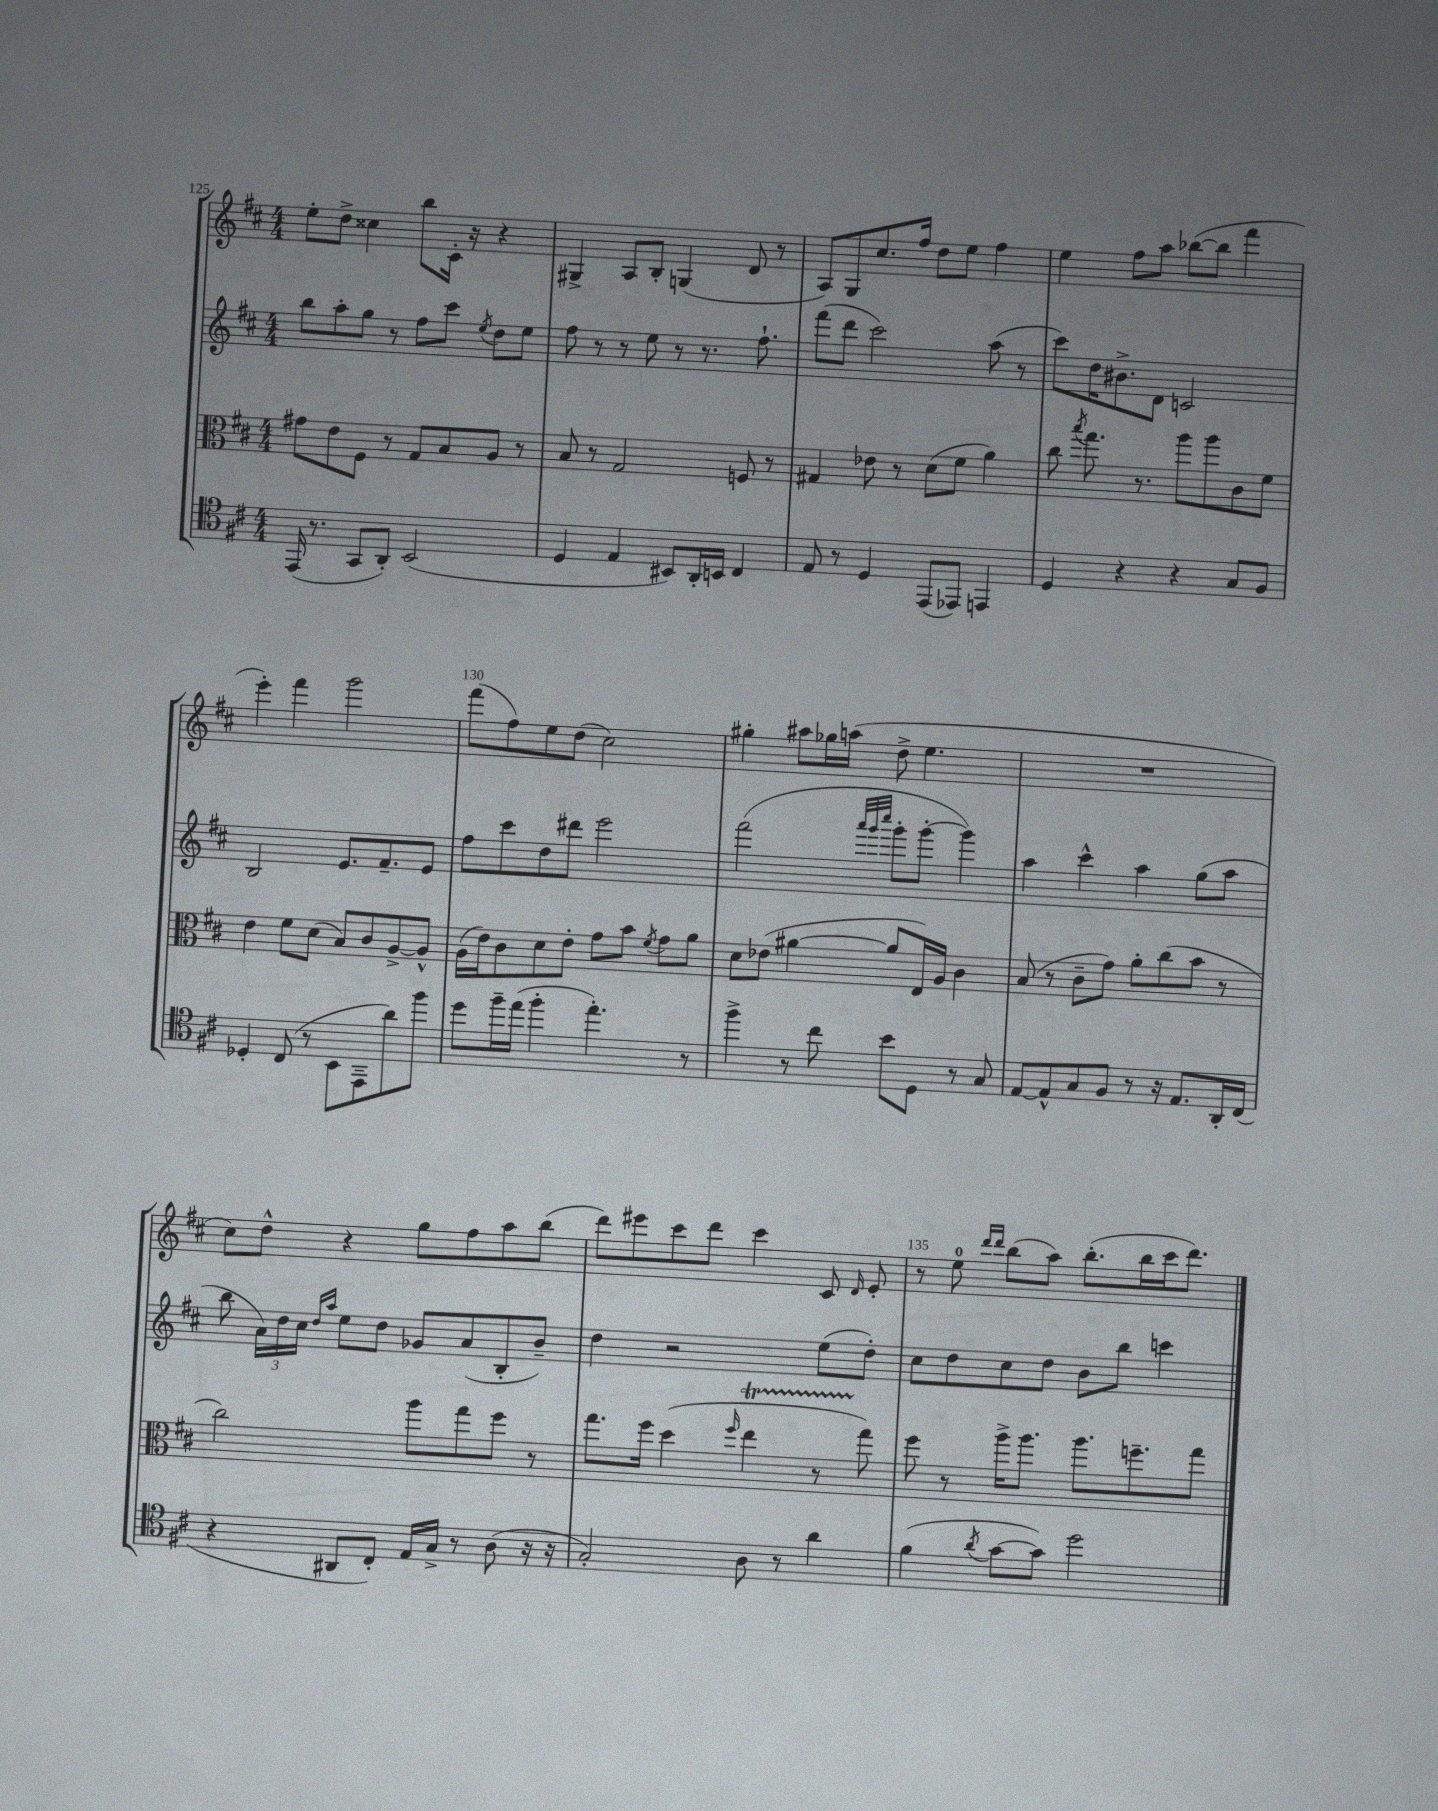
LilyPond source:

<<
\new StaffGroup <<
\new Staff = "s0" {
    \clef treble \key d \major \numericTimeSignature \time 4/4
    \autoBeamOff e''8[-. d''8]-> cisis''4 b''8[ cis'16]-. r16 r4 |
    gis4-> a8[ b8]-. g4( d'8 r8 |
    a8[) g8 cis''8. fis''16] d''8[ e''8] fis''4 |
    e''4 fis''8[ a''8] bes''8[~( bes''8] fis'''4 |
    e'''4-.) fis'''4 g'''2 |
    fis'''8[( fis''8) e''8 d''8]( cis''2) |
    gis''4-. ais''8[ ges''16 a''16]( d''8-> e''4. |
    R1 |
    cis''8[) d''8]-^ r4 g''8[ fis''8 a''8 b''8]( |
    d'''8[) eis'''8 cis'''8 d'''8] cis'''4 cis'8 \grace { d'16 } e'8-. |
    r8 e''8-0 \grace { d'''16[ d'''16] } b''8[( a''8]) b''8.[-.( b''16 cis'''16 d'''8.]) \bar "|." |
}
\new Staff = "s1" {
    \clef treble \key d \major \numericTimeSignature \time 4/4
    \autoBeamOff b''8[ a''8-. g''8] r8 fis''8[ cis'''8] \acciaccatura { e''8 } d''8[ e''8] |
    fis''8 r8 r8 e''8 r8 r8. fis''8.-! |
    fis'''8[( d'''8] cis'''2) a''8( r8 |
    cis'''8[) d''16 bis'8.-> d'8] c'2 |
    b2 e'8.[ fis'8.-- e'8] |
    fis''8[ cis'''8 d''8 dis'''8] e'''2 |
    fis'''2( \grace { a'''32[ g'''32 cis''''32] } g'''8[-. g'''8]~-. g'''4) |
    a''4 cis'''4-^ a''4 g''8[( a''8] |
    b''8 \tuplet 3/2 { a'16[) d''16 cis''16] } \grace { d''16[ a''16] } e''8[ d''8] ges'8[ a'8( b8-. b'8]--) |
    d''4 r2 e''8[( d''8]-.) |
    cis''8[ d''8 cis''8 d''8] b'8[ b''8] c'''4 \bar "|." |
}
\new Staff = "s2" {
    \clef alto \key d \major \numericTimeSignature \time 4/4
    \autoBeamOff gis'8[ e'8 fis8] r8 g8[ b8 a8] r8 |
    b8 r8 g2 f8 r8 |
    gis4 ees'8 r8 d'8[( fis'8] a'4) |
    cis''8 \acciaccatura { b''8 } g''8. r8. a''8[ a''8 cis'8 fis'8] |
    e'4 fis'8[ d'8]( b8[) cis'8 a8~-> a8]-^ |
    a16[( e'16) cis'8 d'8 e'8]-. g'8[ b'8] \acciaccatura { fis'8 } g'8[ a'8] |
    d'8[ ees'8]( ais'4~ ais'8[ e16) a16] cis'4 |
    b8( r8 cis'8[-- g'8]) a'8[-. cis''8( b'8] r8 |
    cis''2) a''8[ g''8 fis''8] r8 |
    g''8.[ fis''16] d''4( \grace { fis''16 } e''4\startTrillSpan r8 g''8\stopTrillSpan) |
    fis''8 r8 a''16[-> a''8.] a''8.[ f''8.-- g''8] \bar "|." |
}
\new Staff = "s3" {
    \clef tenor \key d \major \numericTimeSignature \time 4/4
    \autoBeamOff e,16( r8. g,8[ a,8]-.) b,2( |
    d4 e4 bis,8[) a,16-. b,16] cis4 |
    e8 r8 d4 e,8[( ees,8]) e,4 |
    d4 r4 r4 g8[ fis8] |
    des4-. cis8( r8 b,8[ e,8-- a'8) fis''8] |
    d''8[ fis''16-- e''16]( fis''4-. e''4.-.) r8 |
    fis''4-> r8 cis''8 b'8[ d8] r8 g8 |
    e8[~ e8-^ g8 fis8] r8 r16 e8.[ a,16-. cis16]( |
    r4 ais,8[ cis8]-.) e16[ g16]-> r8 a8( r16 r16 |
    g2-.) a8 r8 a'4 |
    fis'4( \acciaccatura { a'8 } g'8[~ g'8]) d''2 \bar "|." |
}
>>
>>
\layout { \context { \Score currentBarNumber = #125 \override BarNumber.break-visibility = ##(#f #t #t) barNumberVisibility = #(every-nth-bar-number-visible 5) } }
